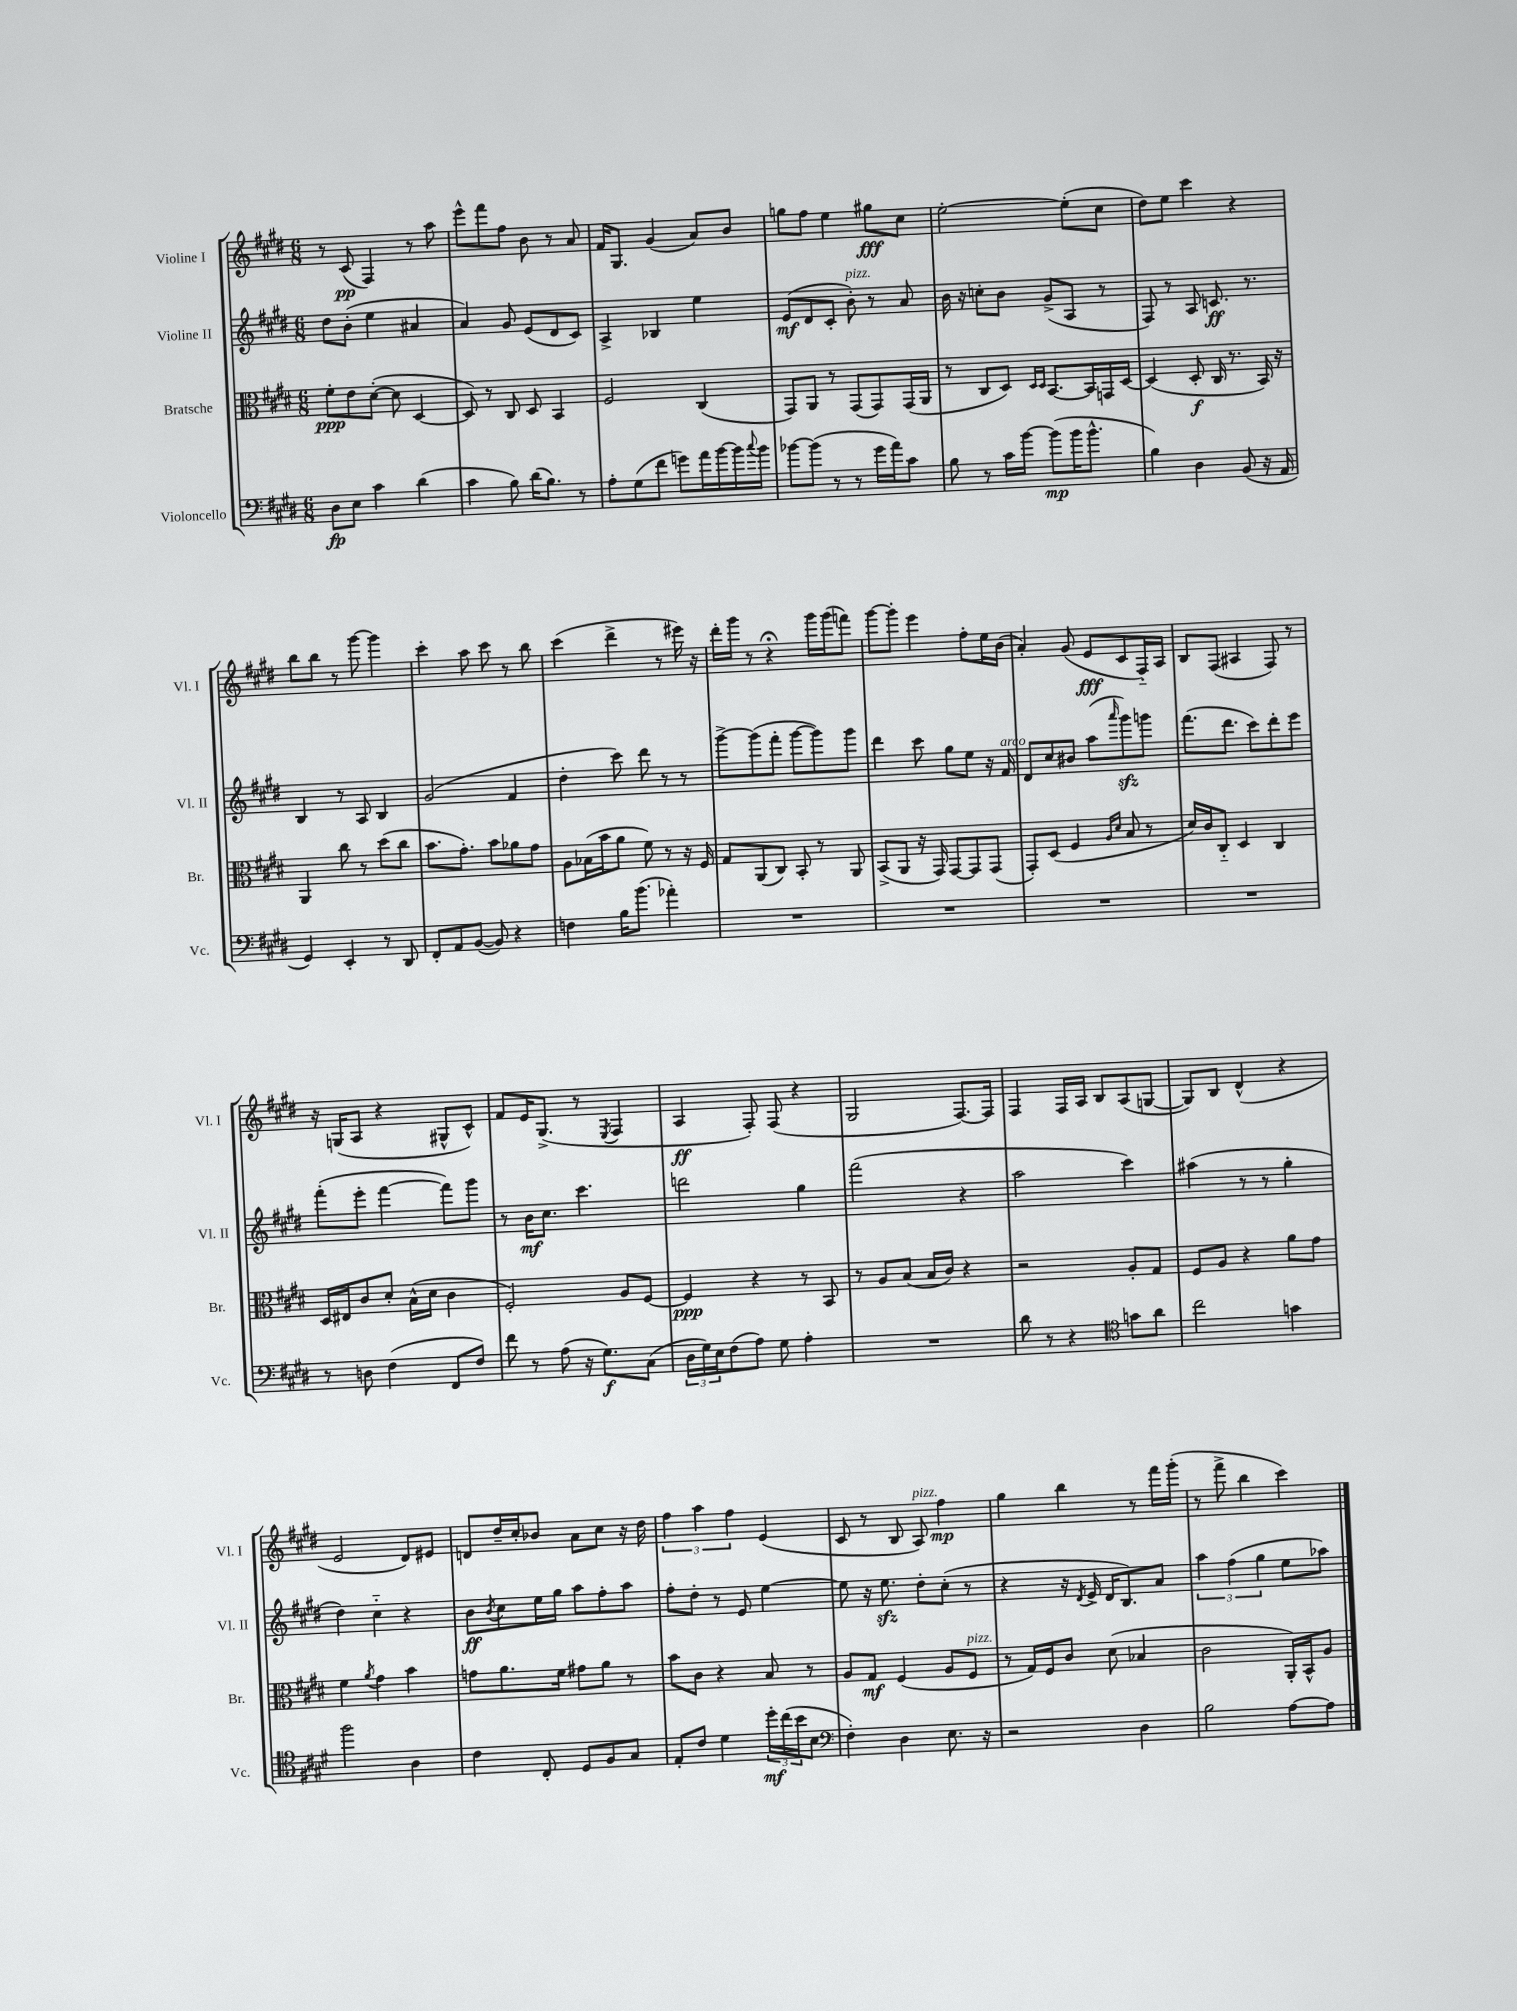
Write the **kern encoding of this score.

**kern	**dynam	**kern	**dynam	**kern	**dynam	**kern	**dynam
*part4	*part4	*part3	*part3	*part2	*part2	*part1	*part1
*staff4	*staff4	*staff3	*staff3	*staff2	*staff2	*staff1	*staff1
*I"Violoncello	*	*I"Bratsche	*	*I"Violine II	*	*I"Violine I	*
*I'Vc.	*	*I'Br.	*	*I'Vl. II	*	*I'Vl. I	*
*clefF4	*	*clefC3	*	*clefG2	*	*clefG2	*
*k[f#c#g#d#]	*	*k[f#c#g#d#]	*	*k[f#c#g#d#]	*	*k[f#c#g#d#]	*
*M6/8	*	*M6/8	*	*M6/8	*	*M6/8	*
=1	=1	=1	=1	=1	=1	=1	=1
8D#\L	fp	8f#'\L	ppp	8dd#\L	.	8r	.
8E\J	.	8e\	.	(8b'\J	.	(8c#/	pp
4c#\	.	([8d#'\J	.	4ee\	.	4F#/)	.
.	.	8d#\]	.	.	.	.	.
(4d#\	.	[4D#/	.	4a#X/	.	8r	.
.	.	.	.	.	.	8aa\	.
=2	=2	=2	=2	=2	=2	=2	=2
4c#\	.	8D#/])	.	4a/)	.	8eee^^\L	.
.	.	8r	.	.	.	8fff#\	.
8B\)	.	8C#/	.	8g#/	.	8ff#\J	.
(16d#\KL	.	8D#/	.	(8e/L	.	8b\	.
8.B\J)	.	.	.	.	.	.	.
.	.	4BB/	.	8d#/	.	8r	.
8r	.	.	.	8c#/J)	.	8a/	.
=3	=3	=3	=3	=3	=3	=3	=3
8A'\L	.	2F#/	.	4A^/	.	16f#/KL	.
.	.	.	.	.	.	8.G#/J	.
(8G#\	.	.	.	.	.	.	.
8f#\J	.	.	.	4B-X/	.	(4g#/	.
8gn\L)	.	.	.	.	.	.	.
16a\L	.	(4C#/	.	4ee\	.	8a/L)	.
[16b\	.	.	.	.	.	.	.
16b\]	.	.	.	.	.	8b/J	.
8qqcc#/	.	.	.	.	.	.	.
16b\JJ	.	.	.	.	.	.	.
=4	=4	=4	=4	=4	=4	=4	=4
[8b-X\L	.	8GG#/L)	.	(8e/L	mf	8ggn\L	.
(8b-\J]	.	8AA/J	.	8d#/	.	8ff#\J	.
8r	.	8r	.	8c#'/J	.	4ee\	.
!	!	!	!	!LO:TX:a:i:t=pizz.	!	!	!
8r	.	(8GG#/L	.	8b'\)	.	.	.
16g#\LL	.	8GG#/)	.	8r	.	8gg#X\L	fff
16a\J)	.	.	.	.	.	.	.
8c#\J	.	(16GG#/L	.	8a/	.	8cc#\J	.
.	.	16AA/JJ	.	.	.	.	.
=5	=5	=5	=5	=5	=5	=5	=5
8B\	.	8r	.	16b\	.	[2ee'\	.
.	.	.	.	16r	.	.	.
8r	.	8C#/L	.	8ccn'\L	.	.	.
16c#\LL	.	8D#/J)	.	8b\J	.	.	.
[16b\JJ	.	.	.	.	.	.	.
.	.	16qqD#/LL	.	.	.	.	.
.	.	16qqD#/JJ	.	.	.	.	.
(8b\L]	mp	[8.BB/L	.	(8g#^/L	.	.	.
16b\K	.	.	.	8A/J	.	(8ee'\L]	.
8.b^^\J	.	16BB/L]	.	.	.	.	.
.	.	16GGn/	.	8r	.	8cc#\J	.
.	.	[16D#/JJ	.	.	.	.	.
=6	=6	=6	=6	=6	=6	=6	=6
4B\)	.	(4D#/]	.	8F#/)	.	8dd#\L)	.
.	.	.	.	8r	.	8ee\J	.
4D#\	.	8D#'/	f	8A/	.	4ccc#\	.
.	.	16C#/	.	8.cn/	ff	.	.
.	.	8.r	.	.	.	.	.
(8BB/	.	.	.	.	.	4r	.
.	.	.	.	8.r	.	.	.
16r	.	16BB/)	.	.	.	.	.
16AA/	.	16r	.	.	.	.	.
!!LO:LB:g=z
=7	=7	=7	=7	=7	=7	=7	=7
4GG#/)	.	4AA/	.	4B/	.	8bb\L	.
.	.	.	.	.	.	8bb\J	.
4EE'/	.	8cc#\	.	8r	.	8r	.
.	.	8r	.	8A/	.	[8ggg#\	.
8r	.	(8dd#\L	.	4B/	.	4ggg#\]	.
8DD#/	.	8cc#\J	.	.	.	.	.
=8	=8	=8	=8	=8	=8	=8	=8
8FF#'/L	.	8.b\L	.	(2g#/	.	4ccc#'\	.
8AA/	.	.	.	.	.	.	.
.	.	8.g#'\J)	.	.	.	.	.
([8BB/J	.	.	.	.	.	8aa\	.
8BB/])	.	8b\L	.	.	.	8ccc#\	.
4r	.	8a-X\	.	4f#/	.	8r	.
.	.	8g#\J	.	.	.	8bb\	.
=9	=9	=9	=9	=9	=9	=9	=9
4Fn\	.	8A\L	.	4dd#'\	.	(4ccc#\	.
.	.	(16B-X\L	.	.	.	.	.
.	.	16b\J	.	.	.	.	.
16B\KL	.	8a\J	.	8ccc#\)	.	4ddd#^\	.
(8.b\J	.	.	.	.	.	.	.
.	.	8f#\)	.	8ddd#\	.	.	.
4a-X'\)	.	8r	.	8r	.	8r	.
.	.	16r	.	8r	.	16eee#X\)	.
.	.	16F#/	.	.	.	16r	.
=10	=10	=10	=10	=10	=10	=10	=10
2.r	.	8G#/L	.	[8ggg#^\L	.	16ddd#'\LL	.
.	.	.	.	.	.	16ggg#\JJ	.
.	.	(8AA/	.	(8ggg#\]	.	8r	.
.	.	8C#/J)	.	8fff#'\J	.	4r;<	.
.	.	8BB'/	.	[8ggg#\L	.	.	.
.	.	8r	.	8ggg#\])	.	16ggg#\LL	.
.	.	.	.	.	.	(16ggg#\J	.
.	.	8AA/	.	8ggg#\J	.	8fffn\J)	.
=11	=11	=11	=11	=11	=11	=11	=11
2.r	.	(8BB^/L	.	4ddd#\	.	[8ggg#\L	.
.	.	8AA/J	.	.	.	8ggg#'\J]	.
.	.	16r	.	8ccc#\	.	4eee\	.
.	.	16GG#/)	.	.	.	.	.
.	.	[8GG#/L	.	8gg#\L	.	.	.
.	.	8GG#/]	.	8ee\J	.	8ff#'\L	.
.	.	(8GG#/J	.	16r	.	16ee\L	.
!	!	!	!	!LO:TX:a:i:t=arco	!	!	!
.	.	.	.	16f#/	.	(16b\JJ	.
=12	=12	=12	=12	=12	=12	=12	=12
2.r	.	8GG#'/L)	.	8d#/L	.	4a'/)	.
.	.	(8D#/J	.	8cc#/	.	.	.
.	.	4F#/	.	8b#X/J	.	(8g#/	.
.	.	.	.	(8aa\L	.	8e/L	fff
.	.	16qqA/LL	.	.	.	.	.
.	.	16qqd#/JJ	.	16qqaaa/	.	.	.
.	.	8B/	.	8ggg#zz\)	.	8c#/	.
.	.	8r	.	8gggn\J	.	16F#/L)	.
.	.	.	.	.	.	16A/JJ	.
=13	=13	=13	=13	=13	=13	=13	=13
2.r	.	16d#/LL)	.	(8.fff#\L	.	8B/L	.
.	.	16c#/J	.	.	.	.	.
.	.	8C#/J	.	.	.	(8F#/J	.
.	.	.	.	8.ddd#\J	.	.	.
.	.	4D#/	.	.	.	4A#X/	.
.	.	.	.	8ccc#\L)	.	.	.
.	.	4C#/	.	8ddd#'\	.	8F#/)	.
.	.	.	.	8eee\J	.	8r	.
!!LO:LB:g=z
=14	=14	=14	=14	=14	=14	=14	=14
8r	.	16D#/LL	.	(8fff#'\L	.	16r	.
.	.	16E#X/J	.	.	.	(16Gn/KL	.
8Dn\	.	8c#/	.	8eee'\J	.	8A/J	.
(4F#\	.	8d#'/J	.	[4fff#\	.	4r	.
.	.	(16B^^\LL	.	.	.	.	.
.	.	16d#\JJ	.	.	.	.	.
8FF#/L	.	4c#\	.	8fff#\L])	.	8G#X^^/L	.
8F#/J)	.	.	.	8ggg#\J	.	8c#^^/J)	.
=15	=15	=15	=15	=15	=15	=15	=15
8f#\	.	2F#'/)	.	8r	.	8f#/L	.
8r	.	.	.	16b\KL	mf	16e/K	.
.	.	.	.	8.cc#\J	.	(8.G#^/J	.
(8A\	.	.	.	.	.	.	.
16r	.	.	.	4.ccc#\	.	8r	.
8.G#\L)	f	.	.	.	.	.	.
.	.	.	.	.	.	8qE/	.
.	.	8A/L	.	.	.	4F#/	.
(8C#\J	.	[8F#/J	.	.	.	.	.
=16	=16	=16	=16	=16	=16	=16	=16
24D#\LL	.	4F#/]	ppp	2dddn\	.	4A/	ff
24G#\)	.	.	.	.	.	.	.
24E\J	.	.	.	.	.	.	.
(8F#\	.	.	.	.	.	.	.
8A\J)	.	4r	.	.	.	8F#'/)	.
8G#\	.	.	.	.	.	(8F#/	.
4A'\	.	8r	.	4gg#\	.	4r	.
.	.	8BB/	.	.	.	.	.
=17	=17	=17	=17	=17	=17	=17	=17
2.r	.	8r	.	(2fff#\	.	2G#/	.
.	.	8A/L	.	.	.	.	.
.	.	(8B/J	.	.	.	.	.
.	.	16B/LL	.	.	.	.	.
.	.	16c#/JJ)	.	.	.	.	.
.	.	4r	.	4r	.	[8.F#/L)	.
.	.	.	.	.	.	16F#/Jk]	.
=18	=18	=18	=18	=18	=18	=18	=18
8d#\	.	2r	.	2aa\	.	4F#/	.
8r	.	.	.	.	.	.	.
4r	.	.	.	.	.	16F#/LL	.
.	.	.	.	.	.	16A/JJ	.
.	.	.	.	.	.	8B/L	.
*clefC4	*	*	*	*	*	*	*
8gn\L	.	8A'/L	.	4ccc#\)	.	(8A/	.
8a\J	.	8G#/J	.	.	.	[8Gn/J	.
=19	=19	=19	=19	=19	=19	=19	=19
2cc#\	.	8F#/L	.	(4aa#X\	.	8G/L])	.
.	.	8A/J	.	.	.	8B/J	.
.	.	4r	.	8r	.	(4d#^^/	.
.	.	.	.	8r	.	.	.
4gn\	.	8a\L	.	4gg#'\	.	4r	.
.	.	8g#\J	.	.	.	.	.
!!LO:LB:g=z
=20	=20	=20	=20	=20	=20	=20	=20
2ff#\	.	4f#\	.	4dd#\)	.	2e/	.
.	.	8qa/	.	.	.	.	.
.	.	4g#\	.	4cc#\	.	.	.
4A\	.	4b\	.	4r	.	8d#/L)	.
.	.	.	.	.	.	8e#X/J	.
=21	=21	=21	=21	=21	=21	=21	=21
4c#\	.	8gn\L	.	8b\L	ff	8dn/L	.
.	.	.	.	8qb/	.	.	.
.	.	8.a\	.	8cc#\	.	16dd#~/L	.
.	.	.	.	.	.	16cc#'/J	.
8C#'/	.	.	.	16ee\L	.	8b-X/J	.
.	.	16f#\Jk	.	16gg#\JJ	.	.	.
8D#/L	.	8g#X\L	.	8aa\L	.	8a\L	.
8F#/	.	8a\J	.	8ff#'\	.	8cc#\J	.
8G#/J	.	8r	.	8aa\J	.	16r	.
.	.	.	.	.	.	16dd#\	.
=22	=22	=22	=22	=22	=22	=22	=22
8E'/L	.	8b\L	.	8ff#'\L	.	6ff#\	.
8c#/J	.	8c#\J	.	8dd#'\J	.	.	.
.	.	.	.	.	.	6aa\	.
4d#\	.	4r	.	8r	.	.	.
.	.	.	.	.	.	6ff#\	.
.	.	.	.	8e/	.	.	.
24dd#'\LL	mf	8B/	.	[4ee\	.	(4e/	.
(24cc#\	.	.	.	.	.	.	.
24b\J	.	.	.	.	.	.	.
8B\J	.	8r	.	.	.	.	.
=23	=23	=23	=23	=23	=23	=23	=23
*clefF4	*	*	*	*	*	*	*
4F#'\)	.	8A/L	.	8ee\]	.	8c#/	.
.	.	8G#/J	mf	16r	.	8r	.
.	.	.	.	8.eezz\	.	.	.
4D#\	.	(4F#/	.	.	.	8B/	.
!	!	!	!	!	!	!LO:TX:a:i:t=pizz.	!
.	.	.	.	8dd#'\L	.	8A/)	.
8.E\	.	8A/L	.	(8cc#'\J	.	4ff#\	mp
!	!	!LO:TX:a:i:t=pizz.	!	!	!	!	!
.	.	8F#/J	.	8r	.	.	.
16r	.	.	.	.	.	.	.
=24	=24	=24	=24	=24	=24	=24	=24
2r	.	8r	.	4r	.	4gg#\	.
.	.	16G#/LL)	.	.	.	.	.
.	.	16F#/J	.	.	.	.	.
.	.	8c#/J	.	16r	.	4bb\	.
.	.	.	.	8qd#/	.	.	.
.	.	.	.	16e^/	.	.	.
.	.	(8d#\	.	16d#/KL	.	.	.
.	.	.	.	8.B/)	.	.	.
4D#\	.	4B-X/	.	.	.	8r	.
.	.	.	.	8a/J	.	16fff#\LL	.
.	.	.	.	.	.	(16ggg#'\JJ	.
=25	=25	=25	=25	=25	=25	=25	=25
2B\	.	2c#\	.	6aa\	.	8r	.
.	.	.	.	.	.	8fff#^\	.
.	.	.	.	(6ff#\	.	.	.
.	.	.	.	.	.	4bb\	.
.	.	.	.	6gg#\	.	.	.
[8A\L	.	16AA'/LL)	.	8ee\L	.	4ccc#\)	.
.	.	16BB^^/J	.	.	.	.	.
8A\J]	.	8A/J	.	8aa-X\J)	.	.	.
==	==	==	==	==	==	==	==
*-	*-	*-	*-	*-	*-	*-	*-
